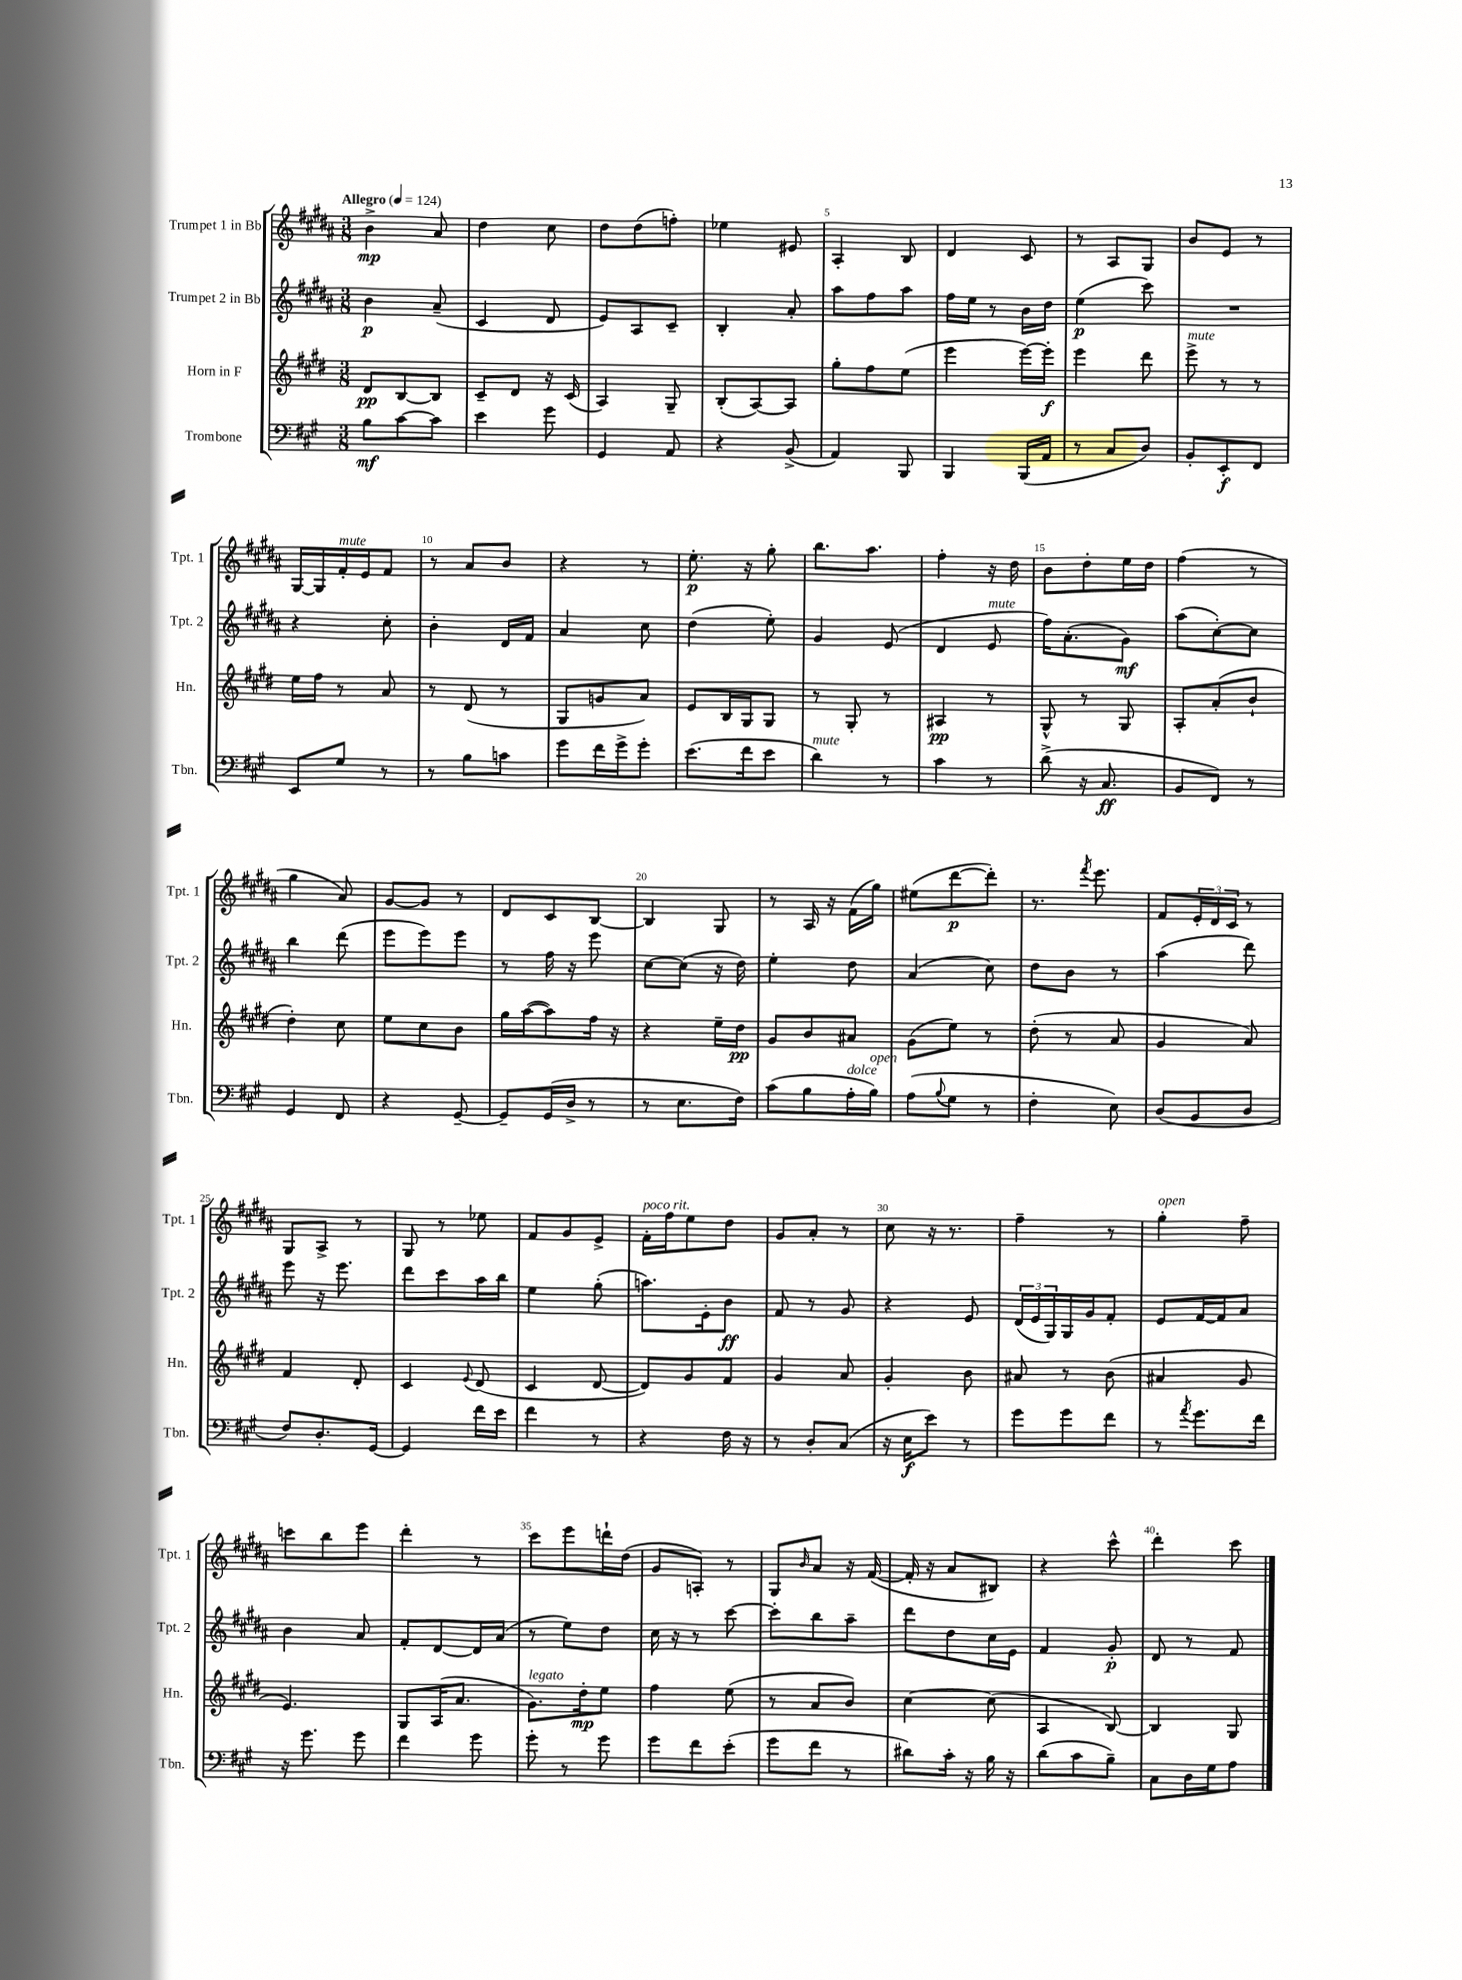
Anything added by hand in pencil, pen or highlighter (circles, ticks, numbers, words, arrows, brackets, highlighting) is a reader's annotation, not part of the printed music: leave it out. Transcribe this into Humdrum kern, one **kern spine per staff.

**kern	**dynam	**kern	**dynam	**kern	**dynam	**kern	**dynam
*part4	*part4	*part3	*part3	*part2	*part2	*part1	*part1
*staff4	*staff4	*staff3	*staff3	*staff2	*staff2	*staff1	*staff1
*I"Trombone	*	*I"Horn in F	*	*I"Trumpet 2 in Bb	*	*I"Trumpet 1 in Bb	*
*I'Tbn.	*	*I'Hn.	*	*I'Tpt. 2	*	*I'Tpt. 1	*
*clefF4	*	*clefG2	*	*clefG2	*	*clefG2	*
*k[f#c#g#]	*	*k[f#c#g#d#]	*	*k[f#c#g#d#a#]	*	*k[f#c#g#d#a#]	*
*M3/8	*	*M3/8	*	*M3/8	*	*M3/8	*
*MM124	*	*MM124	*	*MM124	*	*MM124	*
=1	=1	=1	=1	=1	=1	=1	=1
!	!	!	!	!	!	!LO:TX:a:B:t=Allegro	!
8B\L	mf	8d#/L	pp	4b\	p	4b^\	mp
[8c#\	.	[8B/	.	.	.	.	.
8c#\J]	.	8B/J]	.	(8a#~/	.	8a#/	.
=2	=2	=2	=2	=2	=2	=2	=2
4e\	.	8c#~/L	.	4c#/	.	4dd#\	.
.	.	8d#/J	.	.	.	.	.
8g#\	.	16r	.	8d#/	.	8cc#\	.
.	.	(16c#/	.	.	.	.	.
=3	=3	=3	=3	=3	=3	=3	=3
4GG#/	.	4A/)	.	8e/L)	.	8dd#\L	.
.	.	.	.	8A#/	.	(8dd#\	.
8AA/	.	8G#~/	.	8c#~/J	.	8ffn'\J)	.
=4	=4	=4	=4	=4	=4	=4	=4
4r	.	(8B'/L	.	4B'/	.	4ee-X\	.
.	.	[8A/)	.	.	.	.	.
(8BB^/	.	8A/J]	.	8a#'/	.	8e#X/	.
=5	=5	=5	=5	=5	=5	=5	=5
4AA/)	.	8gg#'\L	.	8aa#\L	.	4A#'/	.
.	.	8ff#\	.	8ff#\	.	.	.
8BBB/	.	(8ee\J	.	8aa#\J	.	8B/	.
=6	=6	=6	=6	=6	=6	=6	=6
4BBB/	.	4eee\	.	16ff#\LL	.	4d#/	.
.	.	.	.	16ee\JJ	.	.	.
.	.	.	.	8r	.	.	.
(16BBB/LL	.	[16eee\LL)	.	16b\LL	.	8c#/	.
16AA/JJ	.	16eee'\JJ]	f	16dd#\JJ	.	.	.
=7	=7	=7	=7	=7	=7	=7	=7
8r	.	4eee\	.	(4ee\	p	8r	.
8C#/L	.	.	.	.	.	8A#/L	.
8D/J)	.	8ddd#\	.	8ccc#\)	.	8G#/J	.
=8	=8	=8	=8	=8	=8	=8	=8
!	!	!LO:TX:a:i:t=mute	!	!	!	!	!
8BB'/L	.	8eee^\	.	4.r	.	8b/L	.
8EE'/	f	8r	.	.	.	8e/J	.
8FF#/J	.	8r	.	.	.	8r	.
!!LO:LB:g=z
=9	=9	=9	=9	=9	=9	=9	=9
8EE/L	.	16ee\LL	.	4r	.	[16G#/LL	.
.	.	16ff#\JJ	.	.	.	16G#/]	.
!	!	!	!	!	!	!LO:TX:a:i:t=mute	!
8G#/J	.	8r	.	.	.	16f#'/	.
.	.	.	.	.	.	16e/J	.
8r	.	8a/	.	8cc#'\	.	8f#/J	.
=10	=10	=10	=10	=10	=10	=10	=10
8r	.	8r	.	4b'\	.	8r	.
8B\L	.	(8d#/	.	.	.	8a#/L	.
8cn\J	.	8r	.	16d#/LL	.	8b/J	.
.	.	.	.	16f#/JJ	.	.	.
=11	=11	=11	=11	=11	=11	=11	=11
8g#\L	.	8G#/L	.	4a#/	.	4r	.
16f#\L	.	8gn/	.	.	.	.	.
16g#^\J	.	.	.	.	.	.	.
8g#'\J	.	8a/J)	.	8cc#\	.	8r	.
=12	=12	=12	=12	=12	=12	=12	=12
(8.e\L	.	8e/L	.	(4dd#\	.	8.ee'\	p
.	.	16B/L	.	.	.	.	.
16f#\k	.	16G#/J	.	.	.	16r	.
8e\J	.	8G#/J	.	8ee'\)	.	8gg#'\	.
=13	=13	=13	=13	=13	=13	=13	=13
!LO:TX:a:i:t=mute	!	!	!	!	!	!	!
4d\)	.	8r	.	4g#/	.	8.bb\L	.
.	.	8G#'/	.	.	.	.	.
.	.	.	.	.	.	8.aa#\J	.
8r	.	8r	.	(8e/	.	.	.
=14	=14	=14	=14	=14	=14	=14	=14
4c#\	.	4A#X/	pp	4d#/	.	4ff#'\	.
!	!	!	!	!LO:TX:a:i:t=mute	!	!	!
8r	.	8r	.	8e/	.	16r	.
.	.	.	.	.	.	16dd#\	.
=15	=15	=15	=15	=15	=15	=15	=15
(8d^\	.	8G#^^/	.	16ff#\KL)	.	8b\L	.
.	.	.	.	(8.a#'\	.	.	.
16r	.	8r	.	.	.	8dd#'\	.
8.C#/	ff	.	.	.	.	.	.
.	.	8G#/	.	8g#\J)	mf	16ee\L	.
.	.	.	.	.	.	16dd#\JJ	.
=16	=16	=16	=16	=16	=16	=16	=16
8BB/L	.	8A'/L	.	(8aa#\L	.	(4ff#\	.
8FF#/J)	.	(8a'/	.	[8cc#'\)	.	.	.
8r	.	8b`/J	.	8cc#\J]	.	8r	.
!!LO:LB:g=z
=17	=17	=17	=17	=17	=17	=17	=17
4GG#/	.	4dd#'\)	.	4bb\	.	4gg#\	.
8FF#/	.	8cc#\	.	(8ddd#\	.	8a#/)	.
=18	=18	=18	=18	=18	=18	=18	=18
4r	.	8ee\L	.	8eee\L	.	[8g#/L	.
.	.	8cc#\	.	8eee\)	.	8g#/J]	.
[8GG#~/	.	8b\J	.	8eee\J	.	8r	.
=19	=19	=19	=19	=19	=19	=19	=19
8GG#~/L]	.	16gg#\LL	.	8r	.	8d#/L	.
.	.	([16aa\J	.	.	.	.	.
(16GG#/L	.	8aa\])	.	16ff#\	.	8c#/	.
16D^/JJ	.	.	.	16r	.	.	.
8r	.	16ff#\Jk	.	8eee\	.	[8B/J	.
.	.	16r	.	.	.	.	.
=20	=20	=20	=20	=20	=20	=20	=20
8r	.	4r	.	[8cc#\L	.	4B/]	.
8.E\L	.	.	.	(8cc#\J]	.	.	.
.	.	16ee~\LL	.	16r	.	8G#/	.
16F#\Jk)	.	16dd#\JJ	pp	16dd#\)	.	.	.
=21	=21	=21	=21	=21	=21	=21	=21
(8c#\L	.	8g#/L	.	4ee'\	.	8r	.
8B\	.	8b/	.	.	.	16A#/	.
.	.	.	.	.	.	16r	.
!LO:TX:a:i:t=dolce	!	!	!	!	!	!	!
16A'\L	.	8a#X/J	.	8dd#\	.	(16f#\LL	.
!LO:TX:a:i:t=open	!	!	!	!	!	!	!
16B\JJ)	.	.	.	.	.	16gg#\JJ)	.
=22	=22	=22	=22	=22	=22	=22	=22
(8A\L	.	(8g#\L	.	(4a#/	.	(8ee#X\L	.
8qqB/	.	.	.	.	.	.	.
8G#\J	.	8ee\J)	.	.	.	[8ddd#\	p
8r	.	8r	.	8cc#\)	.	8ddd#'\J])	.
=23	=23	=23	=23	=23	=23	=23	=23
4F#'\	.	(8dd#'\	.	8dd#\L	.	8.r	.
.	.	8r	.	8b\J	.	.	.
.	.	.	.	.	.	8qfff#/	.
.	.	.	.	.	.	8.eee\	.
8E\)	.	8a/	.	8r	.	.	.
=24	=24	=24	=24	=24	=24	=24	=24
(8D/L	.	4g#/	.	(4aa#\	.	8f#/L	.
8BB/	.	.	.	.	.	24e'/L	.
.	.	.	.	.	.	24d#/	.
.	.	.	.	.	.	24c#/JJ	.
8D/J	.	8a/)	.	8ddd#\)	.	8r	.
!!LO:LB:g=z
=25	=25	=25	=25	=25	=25	=25	=25
8F#/L)	.	4f#/	.	8eee\	.	8G#/L	.
8.D'/	.	.	.	16r	.	8A#^/J	.
.	.	.	.	8.eee\	.	.	.
.	.	8d#'/	.	.	.	8r	.
[16GG#/Jk	.	.	.	.	.	.	.
=26	=26	=26	=26	=26	=26	=26	=26
4GG#/]	.	4c#/	.	8ddd#\L	.	8G#/	.
.	.	.	.	8ccc#\	.	8r	.
.	.	8qqe/	.	.	.	.	.
16f#\LL	.	(8d#/	.	16aa#\L	.	8ee-X\	.
16e\JJ	.	.	.	16bb\JJ	.	.	.
=27	=27	=27	=27	=27	=27	=27	=27
4f#\	.	4c#/	.	4ee\	.	8f#/L	.
.	.	.	.	.	.	8g#/	.
8r	.	[8d#/	.	(8gg#'\	.	8e^/J	.
=28	=28	=28	=28	=28	=28	=28	=28
!	!	!	!	!	!	!LO:TX:a:i:t=poco rit.	!
4r	.	8d#/L])	.	8.aan\L)	.	16f#'\LL	.
.	.	.	.	.	.	16ff#\J	.
.	.	8g#/	.	.	.	8ee\	.
.	.	.	.	16e'\k	.	.	.
16F#\	.	8f#/J	.	8b\J	ff	8dd#\J	.
16r	.	.	.	.	.	.	.
=29	=29	=29	=29	=29	=29	=29	=29
8r	.	4g#/	.	8f#/	.	8g#/L	.
8D'/L	.	.	.	8r	.	8a#'/J	.
(8C#/J	.	8a/	.	8g#/	.	8r	.
=30	=30	=30	=30	=30	=30	=30	=30
16r	.	4g#'/	.	4r	.	8cc#\	.
16E\KL	f	.	.	.	.	.	.
8e\J)	.	.	.	.	.	16r	.
.	.	.	.	.	.	8.r	.
8r	.	8b\	.	8e/	.	.	.
=31	=31	=31	=31	=31	=31	=31	=31
8g#\L	.	8a#X/	.	(24d#/LL	.	4ff#~\	.
.	.	.	.	24e/	.	.	.
.	.	.	.	24G#/)	.	.	.
8g#\	.	8r	.	16G#/	.	.	.
.	.	.	.	16g#/J	.	.	.
8f#\J	.	(8b\	.	8f#'/J	.	8r	.
=32	=32	=32	=32	=32	=32	=32	=32
!	!	!	!	!	!	!LO:TX:a:i:t=open	!
8r	.	4a#X/	.	8e/L	.	4gg#'\	.
8qa/	.	.	.	.	.	.	.
8.g#\L	.	.	.	[16f#/L	.	.	.
.	.	.	.	16f#/J]	.	.	.
.	.	8g#/	.	8a#/J	.	8ff#~\	.
16f#\Jk	.	.	.	.	.	.	.
!!LO:LB:g=z
=33	=33	=33	=33	=33	=33	=33	=33
16r	.	4.e/)	.	4b\	.	8cccn\L	.
8.g#\	.	.	.	.	.	.	.
.	.	.	.	.	.	8bb\	.
8g#\	.	.	.	8a#/	.	8eee\J	.
=34	=34	=34	=34	=34	=34	=34	=34
4f#\	.	8G#/L	.	8f#'/L	.	4ddd#'\	.
.	.	(16A/K	.	[8d#/	.	.	.
.	.	8.a/J	.	.	.	.	.
8g#\	.	.	.	16d#/L]	.	8r	.
.	.	.	.	(16a#/JJ	.	.	.
=35	=35	=35	=35	=35	=35	=35	=35
!	!	!LO:TX:a:i:t=legato	!	!	!	!	!
8g#'\	.	8.g#\L)	.	8r	.	8ccc#\L	.
8r	.	.	.	8ee\L)	.	8eee\	.
.	.	16dd#'\k	mp	.	.	.	.
8g#\	.	8ee\J	.	8dd#\J	.	16dddn`\L	.
.	.	.	.	.	.	(16dd#\JJ	.
=36	=36	=36	=36	=36	=36	=36	=36
8g#\L	.	4ff#\	.	16cc#\	.	8g#/L	.
.	.	.	.	16r	.	.	.
8f#\	.	.	.	8r	.	8An'/J)	.
(8e'\J	.	(8ee\	.	[8ccc#\	.	8r	.
=37	=37	=37	=37	=37	=37	=37	=37
8g#\L	.	8r	.	8ccc#'\L]	.	8G#/L	.
.	.	.	.	.	.	16qqb/	.
8f#\J	.	8a/L	.	8bb\	.	8a#/J	.
8r	.	8b/J)	.	8aa#~\J	.	16r	.
.	.	.	.	.	.	([16f#/	.
=38	=38	=38	=38	=38	=38	=38	=38
8d#X\L)	.	[4cc#\	.	8ddd#\L	.	16f#'/]	.
.	.	.	.	.	.	16r	.
16c#'\Jk	.	.	.	8dd#\	.	8a#/L	.
16r	.	.	.	.	.	.	.
16B\	.	(8cc#\]	.	16cc#\L	.	8B#X/J)	.
16r	.	.	.	16e\JJ	.	.	.
=39	=39	=39	=39	=39	=39	=39	=39
(8d\L	.	4A/	.	4f#/	.	4r	.
8c#\	.	.	.	.	.	.	.
8B~\J)	.	[8B/)	.	8g#'/	p	8ccc#^^\	.
=40	=40	=40	=40	=40	=40	=40	=40
8C#\L	.	4B/]	.	8d#/	.	4ddd#'\	.
16D\L	.	.	.	8r	.	.	.
16G#\J	.	.	.	.	.	.	.
8A\J	.	8G#/	.	8f#/	.	8ccc#\	.
==	==	==	==	==	==	==	==
*-	*-	*-	*-	*-	*-	*-	*-
